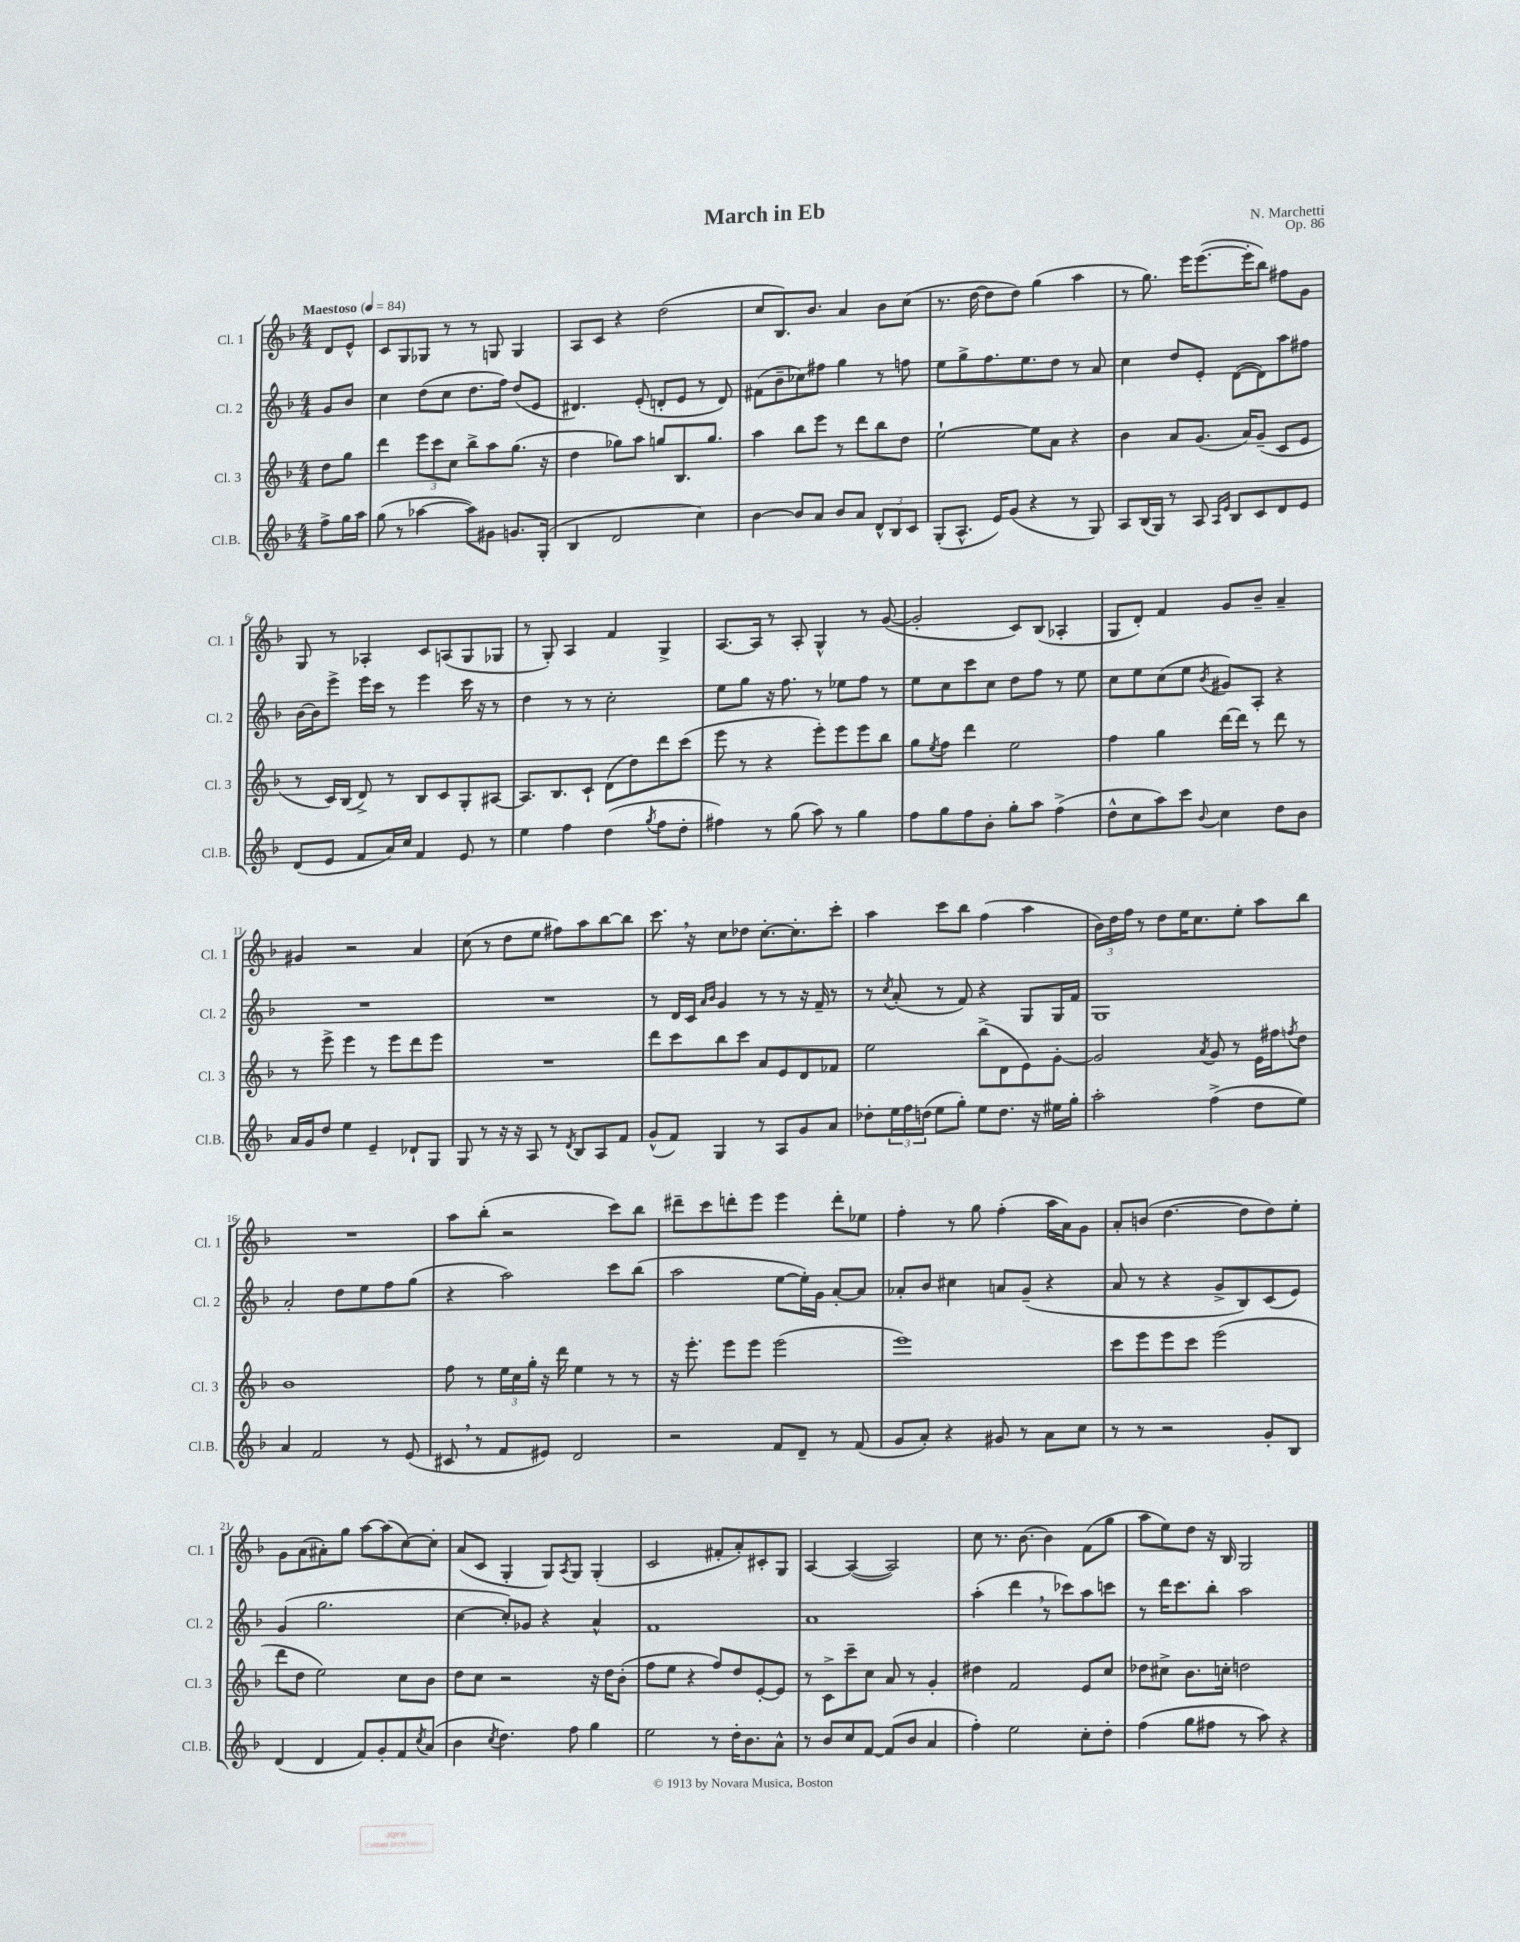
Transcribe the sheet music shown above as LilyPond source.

\header { title = "March in Eb" composer = "N. Marchetti" opus = "Op. 86" }
<<
\new StaffGroup <<
\new Staff = "s0" \with { instrumentName = "Cl. 1" shortInstrumentName = "Cl. 1" } {
    \clef treble \key f \major \numericTimeSignature \time 4/4 \partial 4 \tempo "Maestoso" 4 = 84
    d'8 e'8-^ |
    c'8 g8 ges8 r8 r8 g8 g4 |
    a8 c'8 r4 d''2( |
    c''8 bes8.) bes'8. a'4 bes'8 c''8( |
    r8. d''16~ d''8 d''8) g''4( a''4 |
    r8 g''8.) e'''16 e'''8.~( e'''16-. bes''8) fis''8 g'8 |
    g8 r8 aes4-. c'8 a8( g8 ges8 |
    r8 g8-.) a4 f'4 g4-> |
    a8.~ a16 r8 a8-. g4-^ r8 g'8~( |
    g'2-. c'8) bes8( aes4-. |
    g8 d'8-.) f'4 g'8 bes'8-- a'4-- |
    gis'4 r2 a'4 |
    c''8( r8 d''8 e''8 fis''8) a''8 bes''8~ bes''8 |
    c'''8. \breathe r16 c''8 des''8 c''8.~-. c''8.-. c'''8-. |
    a''4 c'''8 bes''8 f''4( a''4 |
    \tuplet 3/2 { bes'16) d''16 f''16 } r8 d''8 e''16 c''8. e''8-. a''8 bes''8 |
    R1 |
    a''8 bes''8-.( r2 c'''8) bes''8 |
    dis'''8-- c'''8 d'''8-. e'''8 e'''4 d'''8-. ees''8 |
    f''4-. r8 g''8 f''4-.( a''16 a'16) g'8 |
    a'8-. b'8( d''4.~ d''8 d''8) e''8-. |
    g'8 a'8( ais'8-.) g''8 a''8~ a''8( c''8~) c''8-. |
    a'8( c'8 g4-. g8) \acciaccatura { a8 } g8 g4-.( |
    c'2 fis'8-. a'8-.) cis'8-. g8 |
    a4~ a4~( a2) |
    c''8 r8. bes'8.~ bes'4 f'8( g''8 |
    a''8 e''8) d''8 r16 bes16 g2 \bar "|." |
}
\new Staff = "s1" \with { instrumentName = "Cl. 2" shortInstrumentName = "Cl. 2" } {
    \clef treble \key f \major \numericTimeSignature \time 4/4 \partial 4
    g'8 bes'8 |
    c''4 d''8( c''8 d''8. f''16) d''8( e'8 |
    dis'4.) e'8-.( d'8-. e'8 r8 d'8) |
    fis'8( bes'8-- ces''8) fis''8 g''4 r8 f''8 |
    e''8 g''8-> f''8. e''8. d''8 r8 a'8 |
    c''4 d''8 e'8-. d'8~( d'8) a''8 fis''8 |
    bes'16~ bes'16 e'''8-> e'''16 c'''16 r8 e'''4 c'''16 r16 r8 |
    d''4 r8 r8 c''2-. |
    e''8 g''8 r16 f''8. r8 ees''8 f''8 r8 |
    e''8 c''8 c'''8 c''8 d''8 f''8 r8 e''8 |
    c''8 e''8 c''8( e''8 \acciaccatura { bes'8 } gis'8) a8-. r4 |
    R1 |
    R1 |
    r8 d'16 c'16 \grace { a'16 bes'16 } g'4 r8 r8 r16 f'16-- r8 |
    r8 \acciaccatura { c''8 } a'8-.( r8 f'8) r4 g8 g16 f'16 |
    g1 |
    a'2-. d''8 e''8 f''8 g''8( |
    r4 a''2) c'''8 bes''8( |
    a''2 e''8~ e''16-.) g'16 a'8~-. a'8 |
    aes'8-. bes'8 cis''4 a'8 g'8--( r4 |
    a'8 r8 r4 g'8-> bes8) c'8( e'8) |
    g'4( g''2. |
    c''4~ c''8-.) ges'8 r4 a'4-^ |
    f'1 |
    a'1 |
    a''4-.( d'''4 \breathe r8 ces'''8) a''8 c'''8 |
    r8 d'''16 c'''8. bes''8-. a''2 \bar "|." |
}
\new Staff = "s2" \with { instrumentName = "Cl. 3" shortInstrumentName = "Cl. 3" } {
    \clef treble \key f \major \numericTimeSignature \time 4/4 \partial 4
    d''8 g''8 |
    d'''4 \tuplet 3/2 { e'''8 c'''8 c''8 } bes''8-> a''8 g''8.( r16 |
    d''4 ges''8) a''8 g''8 bes8. g''8. |
    a''4 bes''8 e'''8 r8 d'''8 bes''8 d''8 |
    e''2~-! e''8 a'8 r4 |
    bes'4 a'8 g'8.( a'16) g'8--( c'8 e'8 |
    r8 c'16) bes16( d'8->) r8 bes8 c'8 g8-. ais8~ |
    ais8. bes8. c'8-! d'8( d''8) d'''8 c'''8( |
    e'''8 r8 r4 e'''8-.) e'''8 e'''8 bes''8 |
    g''8 \acciaccatura { e''8 } f''8 d'''4 e''2 |
    f''4 g''4 d'''16~ d'''16 r8 d'''8 r8 |
    r8 e'''8-> e'''4 r8 e'''8 d'''8 e'''8 |
    R1 |
    d'''8 c'''8 bes''8 c'''8 a'8 e'8 d'8 fes'8 |
    e''2 bes''8->( d'8 e'8) g'8~-. |
    g'2 \acciaccatura { a'8 } g'8 r8 e'16 fis''16 \acciaccatura { f''8 } d''8 |
    bes'1 |
    f''8 r8 \tuplet 3/2 { e''16 c''16 g''16-. } r16 d'''16 e''4 r8 r8 |
    r16 e'''8.-. e'''8 e'''8 e'''2( |
    e'''1) |
    c'''8 e'''8 e'''8 c'''8 e'''2( |
    d'''8 d''8 e''2) c''8 bes'8 |
    d''8 c''8 r2 r16 d''16 bes'8-.( |
    f''8 e''8 r4 f''8) d''8 e'8~-. e'8 |
    r8 c'8-> c'''8-- c''8 a'8 r8 g'4-. |
    dis''4 f'2 e'8 c''8 |
    des''8 cis''8-> bes'8. c''16-. d''2 \bar "|." |
}
\new Staff = "s3" \with { instrumentName = "Cl.B." shortInstrumentName = "Cl.B." } {
    \clef treble \key f \major \numericTimeSignature \time 4/4 \partial 4
    f''8-> g''16 a''16 |
    g''8( r8 aes''4~ aes''8) gis'8 g'8. g16-.( |
    bes4 d'2 c''4) |
    bes'4~ bes'8 a'8 bes'8 a'8 \tuplet 3/2 { d'8-^ bes8 c'8 } |
    g8-.( a8.-^ e'16) g'8( r4 r8 g8) |
    a8 bes16( g16) r8 a8 \grace { a16 e'16 } bes8 c'8 d'8 e'8 |
    d'8( e'8 f'8 a'16) c''16 f'4 e'8 r8 |
    e''4 f''4 d''4( \acciaccatura { g''8 } f''8 d''8-. |
    fis''4) r8 g''8( a''8) r8 g''4 |
    f''8 g''8 f''8 bes'8-. g''8-. a''8 f''4->( |
    d''8-^ c''8 a''8) c'''8 \appoggiatura { bes'8 } c''4 d''8 bes'8 |
    a'16 g'16 d''8 e''4 e'4-- des'8-! g8 |
    g8 r8 r16 r16 a8 r8 \acciaccatura { d'8 } bes8 a8 f'8 |
    g'8-^( f'8) g4 r8 a8 g'8 a'8 |
    des''8-. \tuplet 3/2 { e''16 f''16 d''16( } e''8 g''8-.) e''8 d''8. r16 eis''16 g''16-. |
    a''2-. f''4->( d''8 e''8) |
    a'4 f'2 r8 e'8( |
    cis'8 \breathe r8 f'8 eis'8) d'2 |
    r2 f'8 d'8-- r8 f'8( |
    g'8 a'8-.) r4 gis'8 r8 a'8 c''8 |
    r8 r8 r2 g'8-. bes8 |
    d'4( d'4 f'8) g'8-. f'8 \acciaccatura { c''8 } a'8( |
    bes'4 \acciaccatura { c''8 } d''4.) f''8 g''4 |
    e''2 r8 d''16-. bes'8. a'8-^ |
    r8 bes'8 c''8 f'8~ f'8( bes'8 a'4 |
    f''4-.) e''2 c''8-. d''8-. |
    f''4( g''8 fis''8 r8 a''8) r4 \bar "|." |
}
>>
>>
